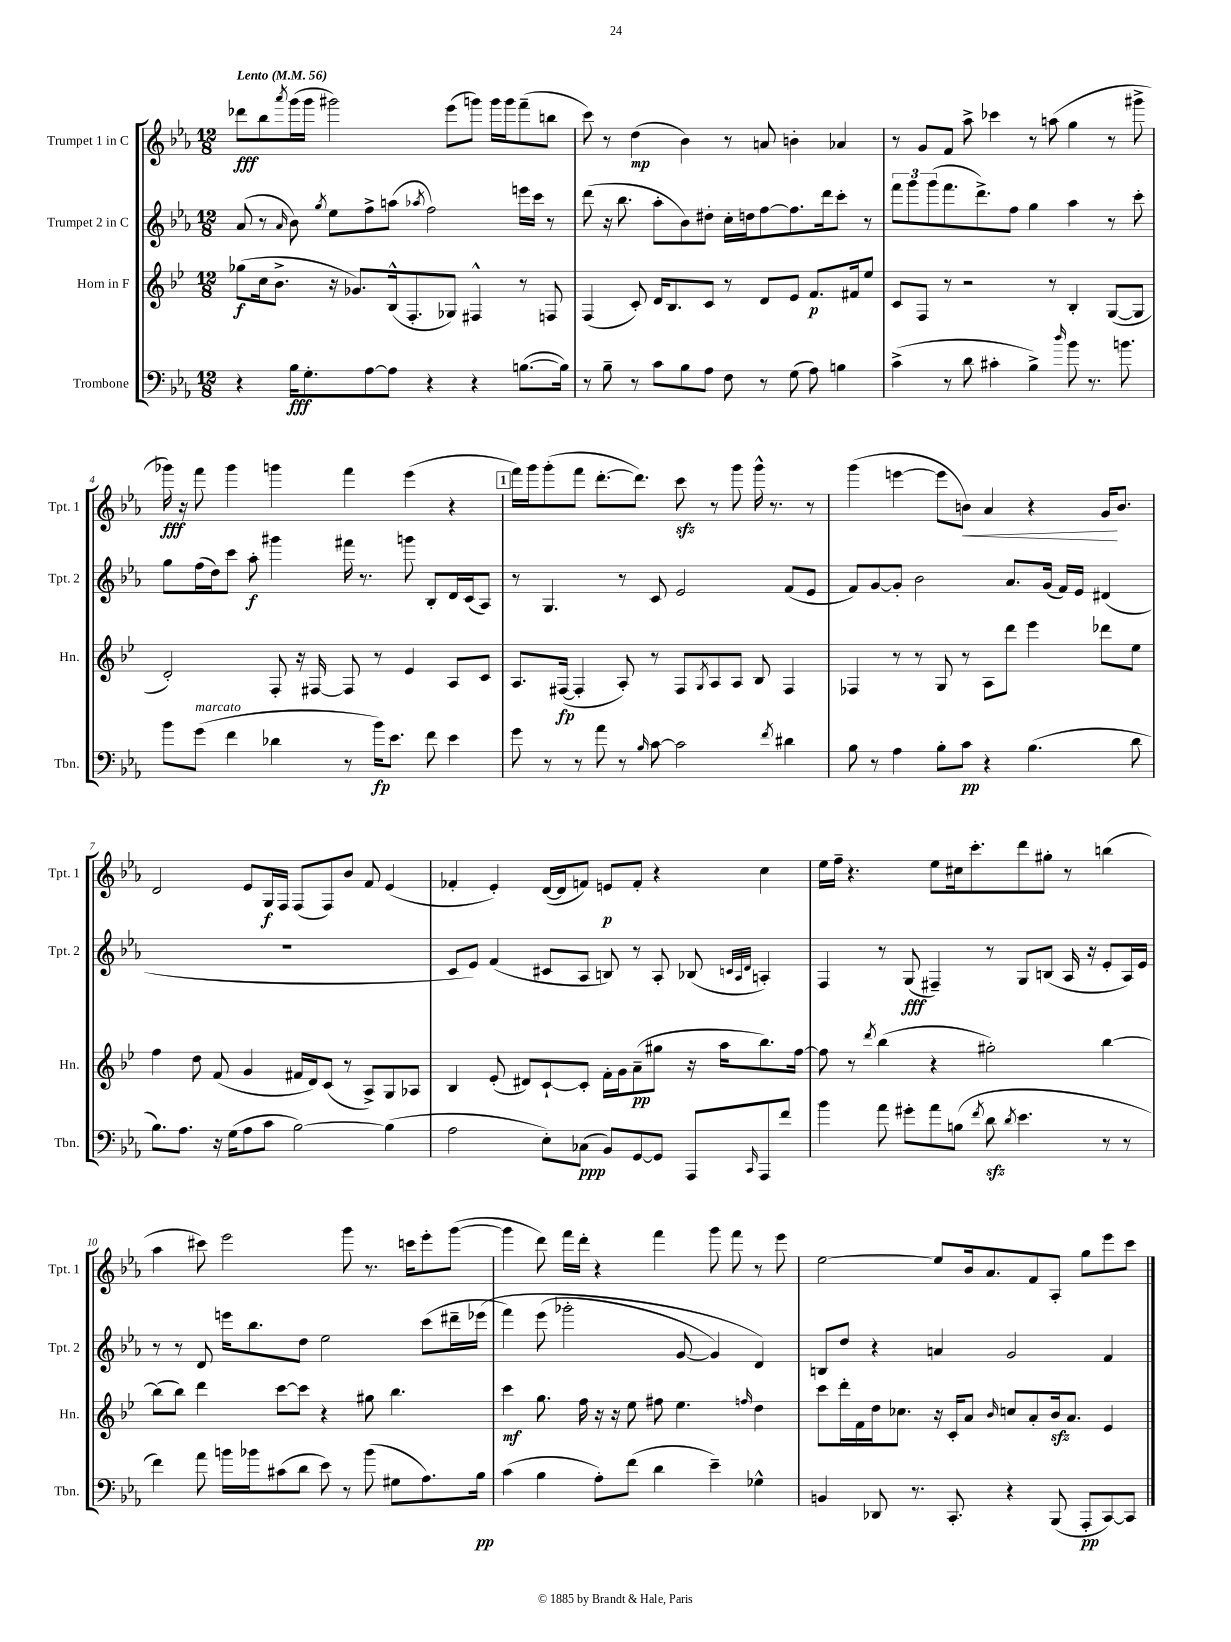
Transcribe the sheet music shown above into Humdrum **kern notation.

**kern	**kern	**kern	**kern
*staff4	*staff3	*staff2	*staff1
*clefF4	*clefG2	*clefG2	*clefG2
*k[b-e-a-]	*k[b-e-]	*k[b-e-a-]	*k[b-e-a-]
*M12/8	*M12/8	*M12/8	*M12/8
*MM56	*MM56	*MM56	*MM56
4r	(8gg-\L	(8a-/	8ddd-\L
.	16cc\k	8r	8bb-\
.	8.b-^\J	.	.
.	.	16qqa-/	8qaaa-/
16B-\LK	.	8b-\)	(16ggg\L
8.G'\	.	.	16ggg\JJ
.	.	8qgg/	.
.	16r	8ee-\L	2ggg#\)
.	8.g-/L)	.	.
[8A-\	.	8ff^\	.
8A-\]J	(16B-^^/k	(8aa\J	.
.	8.F'/	.	.
.	.	8qaa-/	.
4r	.	2ff\)	.
.	8G-/J)	.	(8eee-\L
4r	4F#^^/	.	8ggg\J)
.	.	.	16ggg\LL
.	.	.	16ggg\J
([8.B\L	8r	16eee\LL	(8fff~\
.	.	16ccc\JJ	.
.	8F/	8r	8bb\J
16B\]Jk)	.	.	.
=	=	=	=
8r	(4F/	(8ddd\	8ccc\)
8B-~\	.	16r	8r
.	.	8.bb-\	.
8r	8c'/)	.	(4dd\
8c\L	16d/LK	8aa-'\L	.
.	8.B-/	.	.
8B-\	.	8b-\)	4b-\)
8A-\J	8c/J	8dd#'\J	.
8F\	8r	16cc'\LL	8r
.	.	16dd\J	.
8r	8d/L	[8ff\	8a/
(8G\	8e-/J	8.ff\]	4b'\
8A-\)	8.f/L	.	.
.	.	16ddd\k	.
4B\	.	8ccc'\J	4a-/
.	16f#/k	.	.
.	8ee-/J	8r	.
=	=	=	=
(4c^\	8c/L	12fff\L	8r
.	.	12ggg\	.
.	8F/J	.	8g/L
.	.	(12ggg\	.
8r	8r	8.fff\	8f/J
8d\	2r	.	8aa-^\
.	.	8.ddd^\)	.
4c#'\	.	.	4ccc-\
.	.	8ff\J	.
4B-^\)	.	4gg\	8r
.	8r	.	(8aa\
16qqdd/	.	.	.
8b-\	4B-'/	4aa-\	4gg\
8.r	.	.	.
.	([8G/L	8r	8r
8.b\	.	.	.
.	8G/]J	8ccc'\	8ggg#^\
=	=	=	=
8b-\L	2d'/)	8gg\L	16ggg-\)
.	.	.	16r
(8g\J	.	(16ff\L	8fff\
.	.	16dd\J)	.
4f\	.	8ccc\J	4ggg-\
.	.	8aa-'\	.
4d-\	8F'/	4ggg#\	4ggg\
.	16r	.	.
.	[16F#/	.	.
8r	8F#/]	16fff#\	4fff\
.	.	8.r	.
16b-\LK)	8r	.	.
8.e-\J	.	.	.
.	4e-/	8ggg\	(4eee-\
8f\	.	8B-'/L	.
4e-\	8A/L	16d/L	4r
.	.	(16c/J	.
.	8c/J	8A-/J)	.
=	=	=	=
8g\	8.A/L	8r	16fff\LL)
.	.	.	16ggg\J
8r	.	4.G/	(8ggg'\
.	([16F#/Jk	.	.
8r	4F#'/]	.	8fff\J
8a-\	.	.	[8.ddd'\L
8r	8A'/)	8r	.
.	.	.	8.ddd\]J)
16qqB-/	.	.	.
[8c\	8r	8c/	.
2c\]	8F#/L	2e-/	8ccc\
.	8qG/	.	.
.	8A/	.	8r
.	8A/J	.	8ggg\
.	8B-/	.	16ggg^^\
.	.	.	8.r
8qf/	.	.	.
4d#\	4F#/	(8f/L	.
.	.	8e-/J	8r
=	=	=	=
8B-\	4F-/	8f/L)	(4ggg\
8r	.	[8g/	.
4A-\	8r	8g'/]J	[4eee\
.	8r	2b-\	.
8B-'\L	8G/	.	8eee\]L
8c\J	8r	.	8b\J)
4r	8A\L	.	4a-/
.	8ddd\J	8.a-/L	.
(4.B-\	4eee-\	.	4r
.	.	(16g/Jk	.
.	.	16f/LL)	.
.	.	16e-/JJ	.
.	8ddd-\L	(4d#/	16g/LK
.	.	.	8.b/J
8d\	8ee-\J	.	.
=	=	=	=
8.B-\L)	4ff\	1.r	2d/
8.A-\J	.	.	.
.	8dd\	.	.
16r	(8f/	.	.
(16G\LK	.	.	.
8A-\	4g/	.	8e-/L
8c\J	.	.	16G/L
.	.	.	16F/JJ
[2B-\)	16f#/LL	.	(8F/L
.	16d/J)	.	.
.	(8c/J	.	8F/)
.	8r	.	8b-/J
.	8A^/L)	.	8f/
(4B-\]	8G/	.	(4e-/
.	8A-/J	.	.
=	=	=	=
2A-\	4B-/	8c/L	4f-'/
.	.	8e-/J)	.
.	(8e-'/	(4f/	4e-'/)
.	8d#/L)	.	.
8E-'\L)	[8c`/	8c#/L	([16d/LL
.	.	.	16d/]J
(8C-\J	8c'/]J	8A-/J	8f/J)
8BB-/L)	16f'\LL	8B/)	8e/L
.	16g\J	.	.
[8GG/	(8a~\	8r	8f'/J
8GG/]J	8gg#\J	8A-'/	4r
8AAA-/L	16r	(8B-/	.
.	16aa\LK	.	.
.	.	32qqc/LLL	.
.	.	32qqA-/	.
16qqCC/	.	32qqd/JJJ	.
8AAA-/	8.bb-\)	4A'/)	4cc\
8f/J	.	.	.
.	[16ff\Jk	.	.
=	=	=	=
4b-\	8ff\]	4F/	16ee-\LL
.	.	.	16ff~\JJ
.	8r	.	4.r
.	8qddd/	.	.
8a-\	(4bb-\	8r	.
8g#'\L	.	(8G/	.
8a-\	4r	4F#~/)	8ee-\L
(8B\J	.	.	16cc#\k
.	.	.	8.ccc'\
8qf/	.	.	.
8d\	2gg#'\)	8r	.
8qd/	.	.	.
4.e-\	.	8G/L	8ddd\
.	.	(8B/J	8gg#'\J
.	.	16A-/	8r
.	.	16r	.
8r	[4bb-\	8e-'/L	(4bb\
8r	.	16A-/L)	.
.	.	16e-/JJ	.
=	=	=	=
4f\)	(8bb-\]L	8r	4aa-\
.	8bb-\J)	8r	.
8a-\	4ddd\	8d/	8ccc#\)
16b\LL	.	16eee\LK	2eee-\
16b-\J	.	8.bb-\	.
(8c#\	[8ccc\L	.	.
8d\J	8ccc\]J	8dd\J	.
8e-\)	4r	2ee-\	.
8r	.	.	8ggg\
(8b-\	8gg#\	.	8.r
8G#\L	4.bb-\	.	.
.	.	.	16ccc\LK
8.A-\)	.	(8ccc\L	8eee-'\
.	.	16ddd#~\L	([8ggg\J
16B-\Jk	.	&(16eee-\JJ	.
=	=	=	=
(4c\	4ccc\	4fff\)	4ggg\]
4B-\	8.gg\	(8eee-\	8ddd\)
.	.	2ggg-'\	16fff\LL
.	16ff\	.	16ddd'\JJ
8A-'\L)	16r	.	4r
.	16r	.	.
(8f\J	8ee-\	.	.
4d\	8ff#\	.	4fff\
.	4.ee-\	[8g/	.
4e-~\)	.	4g/])	8ggg\
.	.	.	8fff\
.	16qqff/	.	.
4G-^^\	4dd\	4d/&)	8r
.	.	.	8eee-\
=	=	=	=
4BB/	8ccc\L	8B/L	[2ee-\
.	16ddd'\L	8dd/J	.
.	16f\	.	.
8DD-/	16dd\J	4r	.
.	8.cc-\J	.	.
8.r	.	.	.
.	16r	4a/	8ee-/]L
8.CC'/	16c'/LK	.	.
.	8a/J	.	16b-/k
.	.	.	8.a-/
.	16qqb-/	.	.
4r	8cc/L	2g/	.
.	8a'/	.	8f/
(8BBB-/	16b-/k	.	8A-'/J
.	8.a/J	.	.
8AAA-'/L	.	.	8gg\L
[8CC/)	4e-/	4f/	8eee-\
8CC/]J	.	.	8ccc\J
==	==	==	==
*-	*-	*-	*-
